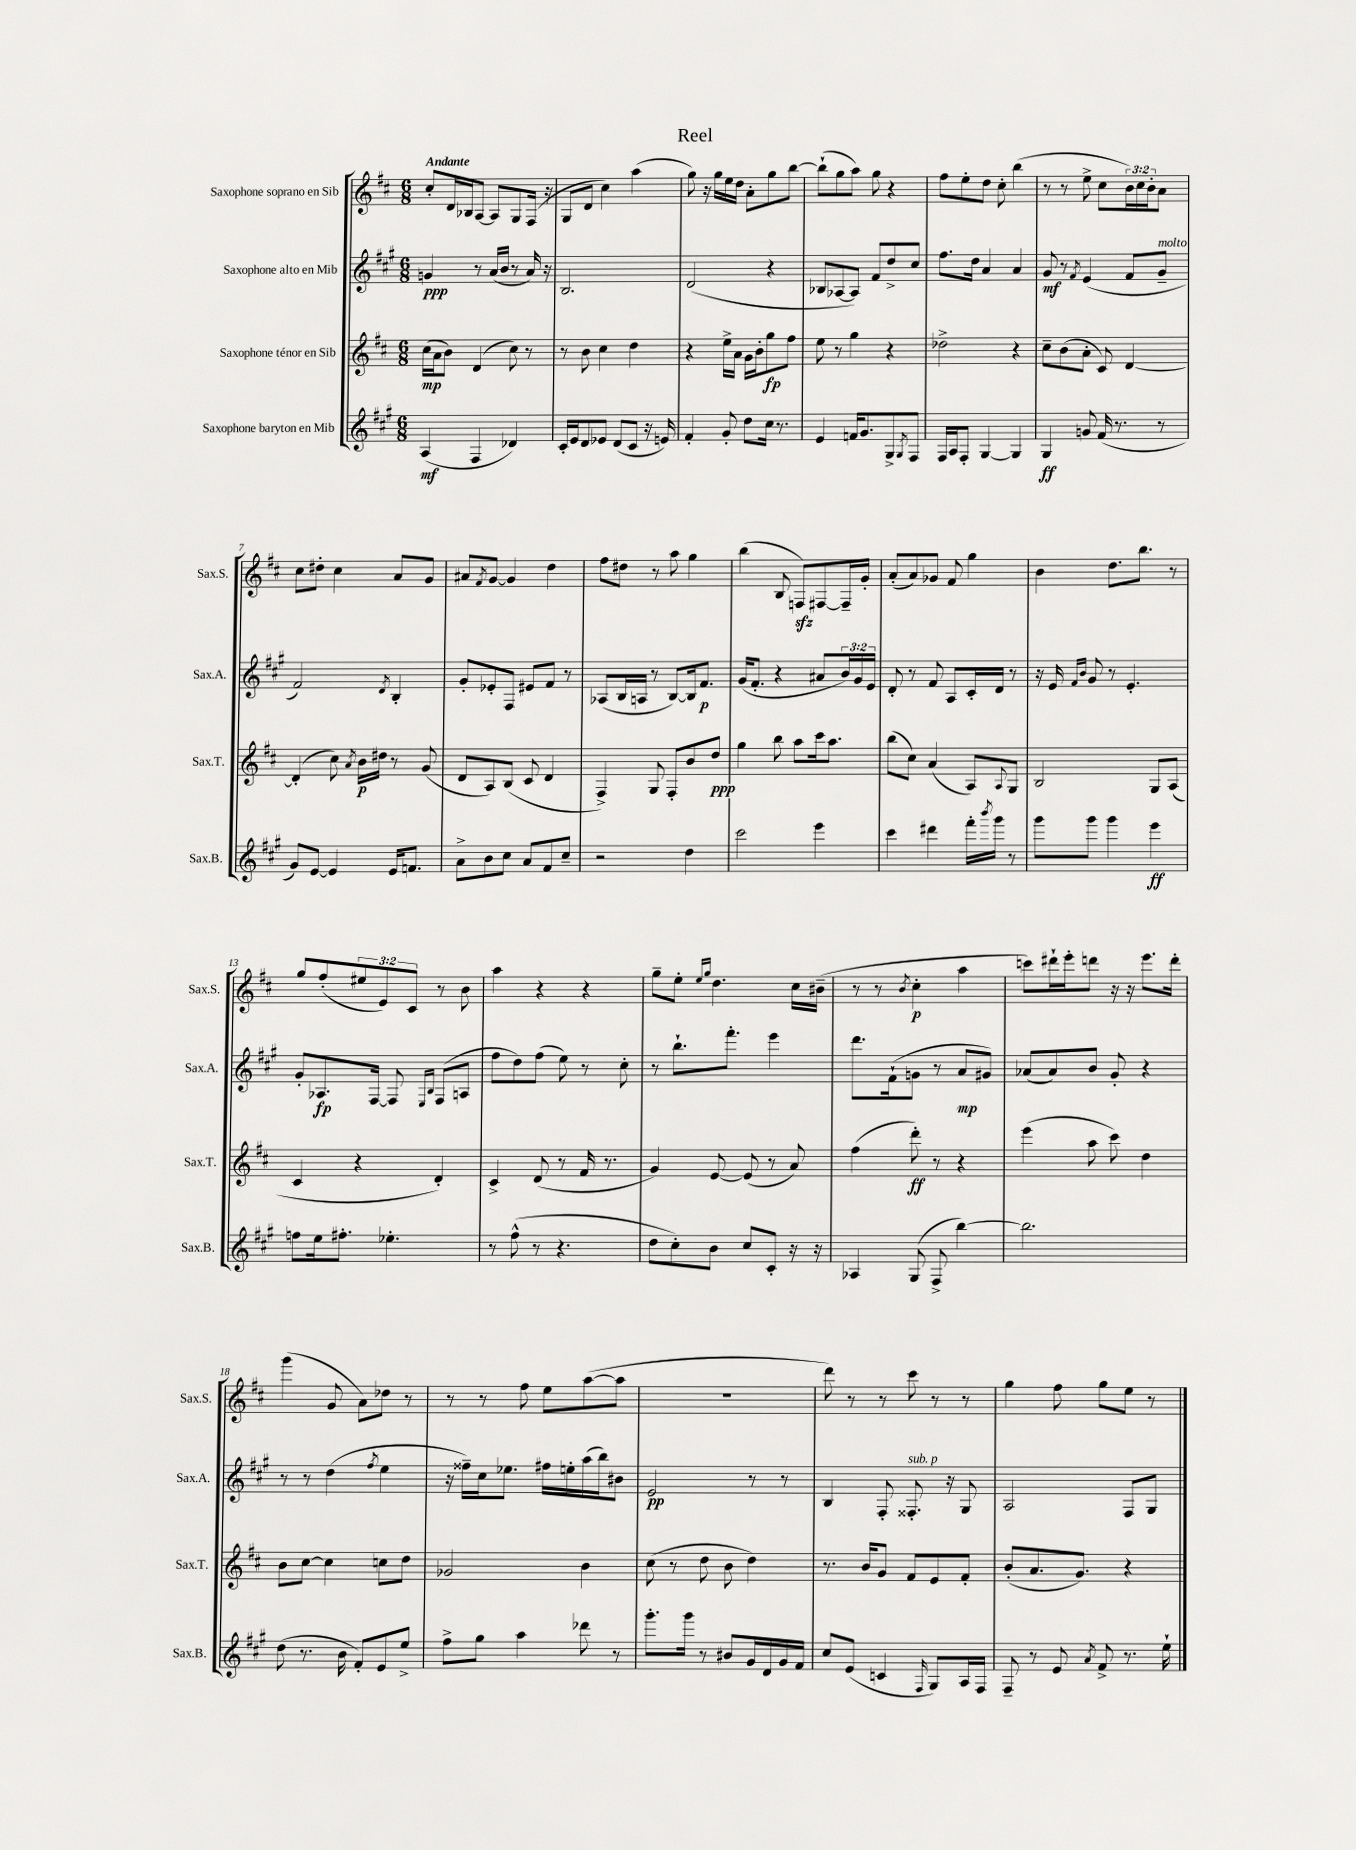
\header { title = "Reel" }
<<
\new StaffGroup <<
\new Staff = "s0" \with { instrumentName = "Saxophone soprano en Sib" shortInstrumentName = "Sax.S." } {
    \clef treble \key d \major \numericTimeSignature \time 6/8 \override Staff.TupletNumber.text = #tuplet-number::calc-fraction-text \tempo "Andante"
    cis''8-. d'16 bes16 a8~ a8 g8 fis16( r16 |
    g8 d'8 cis''4) a''4( |
    g''8) r16 g''16 e''16 d''16 a'8-. g''8 b''8~ |
    b''8-!( g''8 a''8) g''8 r4 |
    fis''8 e''8-. d''8 cis''8-. b''4( |
    r8 r8 e''8-> cis''8 \tuplet 3/2 { b'16) cis''16 b'16-. } a'8 |
    cis''8 dis''8-. cis''4 a'8 g'8 |
    ais'8 \acciaccatura { fis'8 } g'8~ g'4 d''4 |
    fis''8 dis''8 r8 a''8 g''4 |
    b''4( b8 f8\sfz) fis8~ fis16-- g'16-. |
    a'8-.( a'8) ges'8 fis'8 g''4 |
    b'4 d''8. b''8. r8 |
    g''8 fis''8-.( \tuplet 3/2 { eis''8 e'8) cis'8 } r8 b'8 |
    a''4 r4 r4 |
    g''8-- e''8-. \grace { e''16 g''16 } d''4. cis''16 bis'16--( |
    r8 r8 \acciaccatura { b'8 } cis''4-.\p a''4 |
    c'''8) dis'''16-! e'''16-. d'''8 r16 r16 e'''8. d'''16-. |
    g'''4( g'8 a'8) des''8 r8 |
    r8 r8 fis''8 e''8 a''8~( a''8 |
    R2. |
    d'''8) r8 r8 cis'''8 r8 r8 |
    g''4 fis''8 g''8 e''8 r8 \bar "|." |
}
\new Staff = "s1" \with { instrumentName = "Saxophone alto en Mib" shortInstrumentName = "Sax.A." } {
    \clef treble \key a \major \numericTimeSignature \time 6/8 \override Staff.TupletNumber.text = #tuplet-number::calc-fraction-text
    g'4\ppp r8 a'16( b'16 r8 a'16) r16 |
    b2. |
    d'2( r4 |
    bes8 aes8~ aes8) fis'8 d''8-> cis''8 |
    fis''8. d''16 a'4 a'4 |
    gis'8\mf r8 \acciaccatura { fis'8 } e'4( fis'8 gis'8--^\markup { \italic "molto" } |
    fis'2) \acciaccatura { d'8 } b4-. |
    gis'8-. ees'8-. fis8 eis'8 fis'8 r8 |
    aes8( b16 a16 r8 b8~) b16 fis'8.\p |
    gis'16( fis'8.-. r4 ais'8 \tuplet 3/2 { b'16) gis'16 e'16 } |
    d'8-. r8 fis'8 a8 cis'16-. d'16 r8 |
    r16 e'16 \grace { fis'16 b'16 } gis'8 r8 e'4.-. |
    gis'8-. aes8.\fp fis16~ fis8 \grace { e16 b16 } fis8( a8 |
    fis''8 d''8) fis''8( e''8) r8 cis''8-. |
    r8 b''8.-! fis'''8.-. e'''4 |
    d'''8. fis'16-!( g'8 r8 a'8\mp gis'8) |
    aes'8( aes'8) b'8 gis'8-. r4 |
    r8 r8 d''4( \acciaccatura { fis''8 } e''4 |
    r16 fisis''16--) cis''16 ees''8. fis''16 e''16-. a''16( b''16) bis'8 |
    e'2\pp r8 r8 |
    b4 fis8-. fisis8.-.^\markup { \italic "sub. p" } r16 gis8 |
    a2 fis8 gis8 \bar "|." |
}
\new Staff = "s2" \with { instrumentName = "Saxophone ténor en Sib" shortInstrumentName = "Sax.T." } {
    \clef treble \key d \major \numericTimeSignature \time 6/8
    cis''16\mp( a'16 b'8) d'4( cis''8) r8 |
    r8 b'8 cis''4 d''4 |
    r4 e''16-> a'16 g'16 b'16-. g''8\fp fis''8 |
    e''8 r8 g''4 r4 |
    des''2-> r4 |
    cis''8-- b'8( a'8-. cis'8) d'4~ |
    d'4-.( cis''8) \acciaccatura { a'8 } b'16\p dis''16 r8 g'8( |
    d'8 a8) b8( cis'8 d'4 |
    fis4->) g8 fis8-. b'8 d''8\ppp |
    g''4 b''8 a''8 cis'''16 a''8. |
    b''8( cis''8) a'4( a8) \appoggiatura { a8 } g8 |
    b2 g8 a8( |
    cis'4 r4 d'4-.) |
    cis'4-> d'8( r8 fis'16 r8. |
    g'4) e'8~ e'8( r8 a'8) |
    fis''4( d'''8-.\ff) r8 r4 |
    e'''4( a''8 cis'''8) d''4 |
    b'8 cis''8~ cis''4 c''8 d''8 |
    ges'2 b'4 |
    cis''8( r8 d''8 b'8 d''4) |
    r8. b'16 g'8 fis'8 e'8 fis'8-. |
    b'8-.( a'8. g'8.) r4 \bar "|." |
}
\new Staff = "s3" \with { instrumentName = "Saxophone baryton en Mib" shortInstrumentName = "Sax.B." } {
    \clef treble \key a \major \numericTimeSignature \time 6/8
    a4\mf( fis4 des'4) |
    cis'16-. e'16 d'8 ees'8 d'8( cis'8 r16 e'16) |
    fis'4-. gis'8-. d''8 cis''16 r8. |
    e'4 f'16 gis'8. gis8-> \acciaccatura { gis8 } fis8 |
    fis16 a16 fis8-. gis4~ gis4 |
    gis4\ff g'8 fis'16( r8. r8 |
    gis'8) e'8~ e'4 e'16 f'8. |
    a'8-> b'8 cis''8 a'8 fis'8 cis''8-- |
    r2 d''4 |
    cis'''2 e'''4 |
    cis'''4 dis'''4 fis'''16-. \acciaccatura { b'''8 } gis'''16 r8 |
    gis'''8 gis'''8 gis'''4 e'''4\ff |
    f''8 e''16 fis''8.-. ees''4.-. |
    r8 fis''8-^( r8 r4. |
    d''8 cis''8-.) b'8 cis''8 cis'8-. r16 r16 |
    aes4 gis8( fis8-> b''4~) |
    b''2. |
    d''8( r8. b'16 fis'8-.) e'8 e''8-> |
    fis''8-> gis''8 a''4 des'''8 r8 |
    gis'''8.-. gis'''16 r8 bis'8 gis'16 d'16 gis'16 fis'16 |
    cis''8 e'8( c'4 \grace { fis16 } gis8) a16 fis16 |
    fis8-- r8 e'8 \acciaccatura { a'8 } fis'8-> r8. e''16-! \bar "|." |
}
>>
>>
